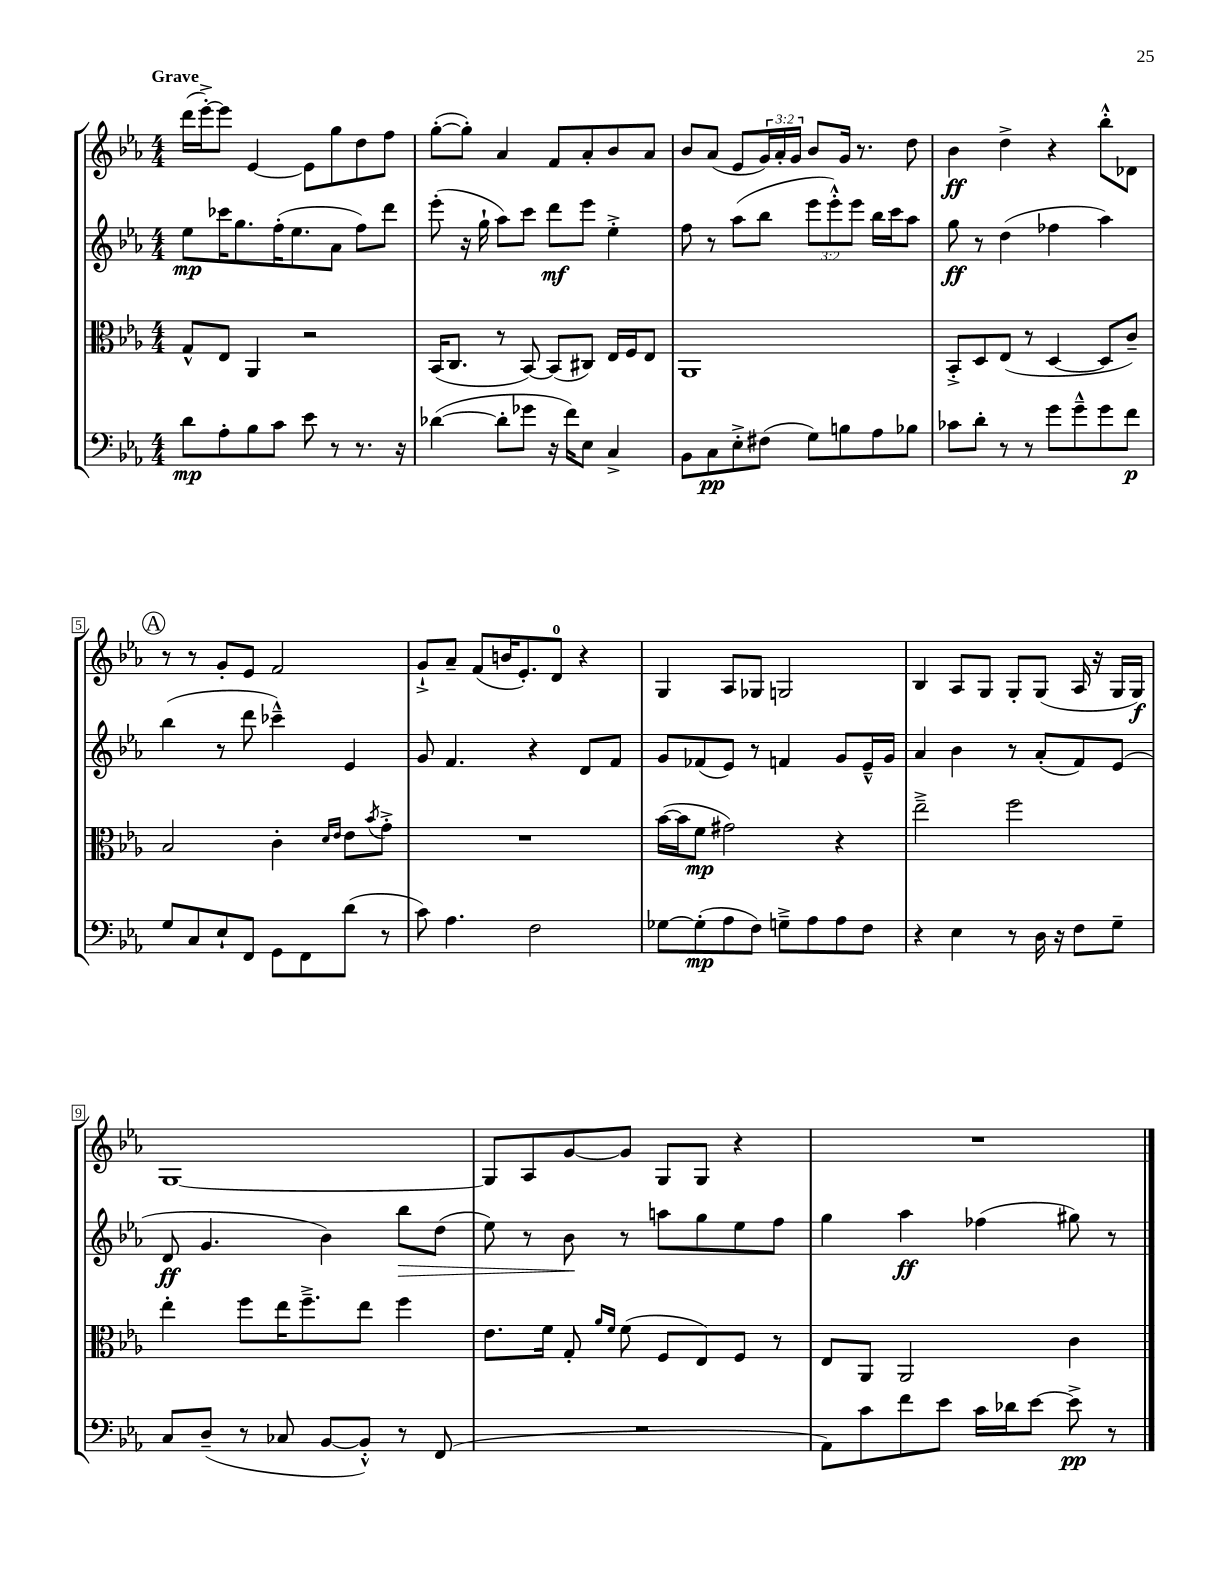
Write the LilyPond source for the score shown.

<<
\new StaffGroup <<
\new Staff = "s0" {
    \clef treble \key ees \major \numericTimeSignature \time 4/4 \override Staff.TupletNumber.text = #tuplet-number::calc-fraction-text \tempo "Grave"
    d'''16( ees'''16~-.->) ees'''8 ees'4~ ees'8 g''8 d''8 f''8 |
    g''8~-.( g''8-.) aes'4 f'8 aes'8-. bes'8 aes'8 |
    bes'8 aes'8( ees'8 \tuplet 3/2 { g'16) aes'16-. g'16 } bes'8 g'16 r8. d''8 |
    bes'4\ff d''4-> r4 bes''8-.-^ des'8 |
    \mark \markup { \circle "A" } r8 r8 g'8-. ees'8 f'2 |
    g'8-!-> aes'8-- f'8( b'16 ees'8.-.) d'8-0 r4 |
    g4 aes8 ges8 g2 |
    bes4 aes8 g8 g8-. g8( aes16 r16 g16 g16\f) |
    g1~ |
    g8 aes8 g'8~ g'8 g8 g8 r4 |
    R1 \bar "|." |
}
\new Staff = "s1" {
    \clef treble \key ees \major \numericTimeSignature \time 4/4 \override Staff.TupletNumber.text = #tuplet-number::calc-fraction-text
    ees''8\mp ces'''16 g''8. f''16-.( ees''8. aes'8 f''8) d'''8 |
    ees'''8-.( r16 g''16-! aes''8) c'''8 d'''8\mf ees'''8 ees''4-.-> |
    f''8 r8 aes''8( bes''8 \tuplet 3/2 { ees'''8 ees'''8-.-^) ees'''8 } bes''16 c'''16 aes''8 |
    g''8\ff r8 d''4( fes''4 aes''4) |
    \mark \markup { \circle "A" } bes''4( r8 d'''8 ces'''4---^) ees'4 |
    g'8 f'4. r4 d'8 f'8 |
    g'8 fes'8( ees'8) r8 f'4 g'8 ees'16---^ g'16 |
    aes'4 bes'4 r8 aes'8-.( f'8) ees'8( |
    d'8\ff g'4. bes'4) bes''8\> d''8( |
    ees''8) r8 bes'8\! r8 a''8 g''8 ees''8 f''8 |
    g''4 aes''4\ff fes''4( gis''8) r8 \bar "|." |
}
\new Staff = "s2" {
    \clef alto \key ees \major \numericTimeSignature \time 4/4
    g8-^ ees8 aes,4 r2 |
    bes,16( c8. r8 bes,8~) bes,8( cis8) ees16 f16 ees8 |
    aes,1 |
    bes,8-.-> d8 ees8( r8 d4~ d8 c'8--) |
    \mark \markup { \circle "A" } bes2 c'4-. \grace { d'16 ees'16 } ees'8 \acciaccatura { bes'8 } g'8-.-> |
    R1 |
    bes'16~( bes'16 f'8\mp gis'2) r4 |
    ees''2---> f''2 |
    ees''4-. f''8 ees''16 f''8.---> ees''8 f''4 |
    ees'8. f'16 g8-. \grace { aes'16 f'16 } f'8( f8 ees8) f8 r8 |
    ees8 aes,8 aes,2 c'4 \bar "|." |
}
\new Staff = "s3" {
    \clef bass \key ees \major \numericTimeSignature \time 4/4
    d'8\mp aes8-. bes8 c'8 ees'8 r8 r8. r16 |
    des'4~( des'8-. ges'8 r16 f'16) ees8 c4-> |
    bes,8 c8\pp ees8-.-> fis8( g8) b8 aes8 bes8 |
    ces'8 d'8-. r8 r8 g'8 g'8---^ g'8 f'8\p |
    \mark \markup { \circle "A" } g8 c8 ees8-! f,8 g,8 f,8 d'8( r8 |
    c'8) aes4. f2 |
    ges8~ ges8-.\mp( aes8 f8) g8---> aes8 aes8 f8 |
    r4 ees4 r8 d16 r16 f8 g8-- |
    c8 d8--( r8 ces8 bes,8~ bes,8-.-^) r8 f,8( |
    R1 |
    aes,8) c'8 f'8 ees'8 c'16 des'16 ees'8~ ees'8->\pp r8 \bar "|." |
}
>>
>>
\layout { \context { \Score \override BarNumber.stencil = #(make-stencil-boxer 0.1 0.3 ly:text-interface::print) } }
